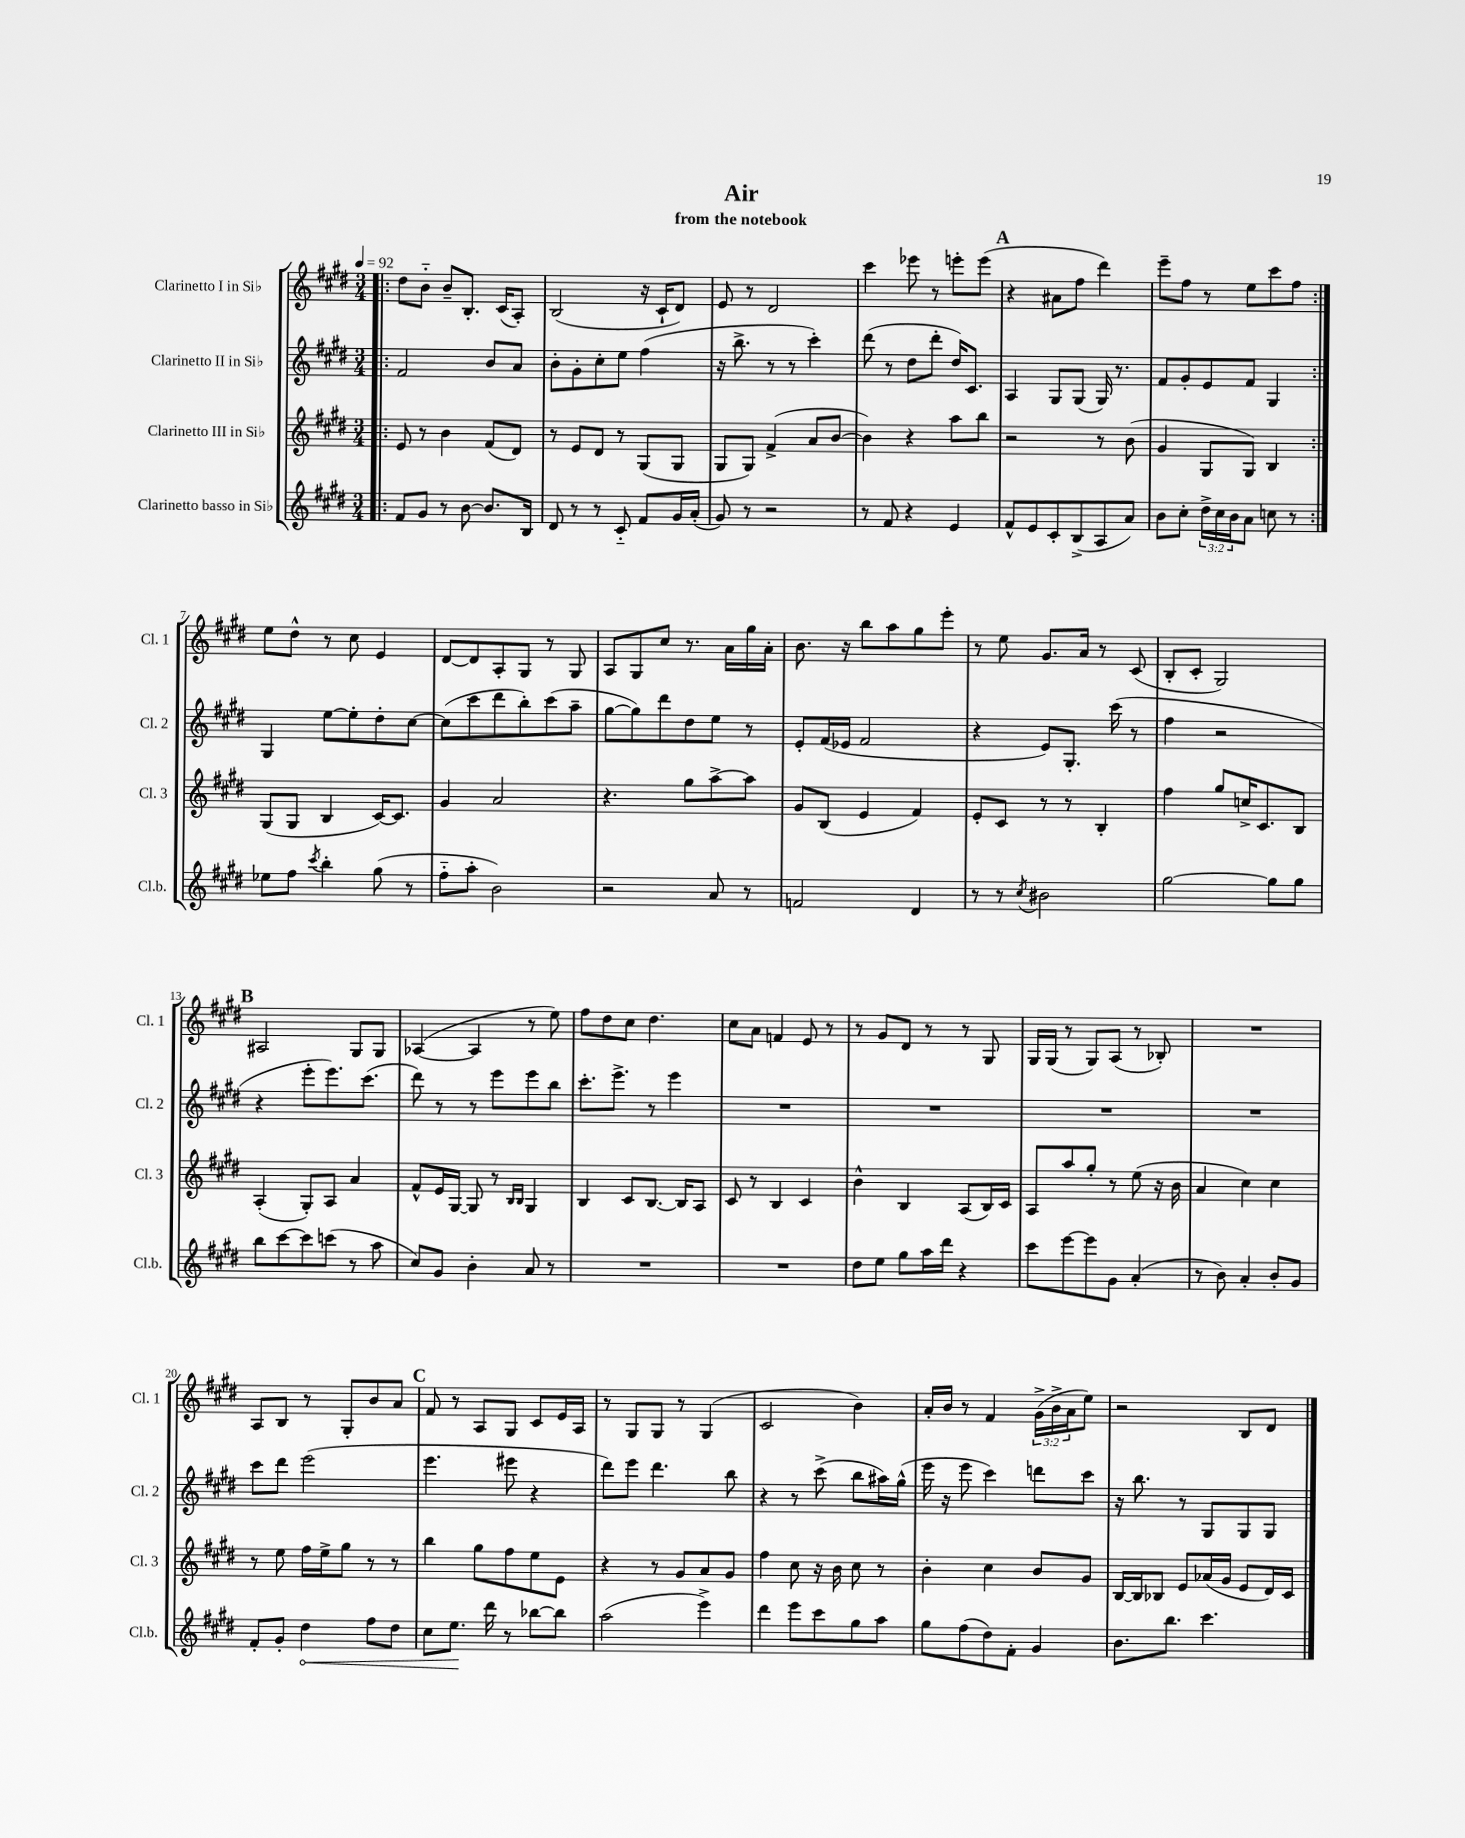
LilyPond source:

\header { title = "Air" subtitle = "from the notebook" }
<<
\new StaffGroup <<
\new Staff = "s0" \with { instrumentName = "Clarinetto I in Sib" shortInstrumentName = "Cl. 1" } {
    \clef treble \key e \major \numericTimeSignature \time 3/4 \override Staff.TupletNumber.text = #tuplet-number::calc-fraction-text \tempo 4 = 92
    \repeat volta 2 { \bar ".|:" dis''8 b'8-_ b'8-- b8.-. cis'16( a8-.) |
    b2( r16 cis'16-! dis'8) |
    e'8 r8 dis'2 |
    cis'''4 ees'''8 r8 e'''8-. e'''8( |
    \mark \markup { \bold "A" } r4 ais'8 fis''8 dis'''4) |
    e'''8-- fis''8 r8 e''8 cis'''8 fis''8 | }
    e''8 dis''8-^ r8 cis''8 e'4 |
    dis'8~ dis'8 a8-. gis8 r8 gis8 |
    a8 gis8 cis''8 r8. a'16 gis''16 a'16-. |
    b'8. r16 b''8 a''8 gis''8 e'''8-. |
    r8 e''8 gis'8. a'16 r8 cis'8( |
    b8-. cis'8-. gis2) |
    \mark \markup { \bold "B" } ais2 gis8 gis8 |
    aes4~( aes4 r8 e''8) |
    fis''8 dis''8 cis''8 dis''4. |
    cis''8 a'8 f'4 e'8 r8 |
    r8 gis'8 dis'8 r8 r8 gis8 |
    gis16 gis16( r8 gis8) a8( r8 bes8-.) |
    R2. |
    a8 b8 r8 gis8-. b'8 a'8 |
    \mark \markup { \bold "C" } fis'8 r8 a8 gis8 cis'8 e'16 a16 |
    r8 gis8 gis8 r8 gis4( |
    cis'2 b'4) |
    a'16-. b'16 r8 fis'4 \tuplet 3/2 { gis'16->( b'16-> a'16 } e''8) |
    r2 b8 dis'8 \bar "|." |
}
\new Staff = "s1" \with { instrumentName = "Clarinetto II in Sib" shortInstrumentName = "Cl. 2" } {
    \clef treble \key e \major \numericTimeSignature \time 3/4
    \repeat volta 2 { \bar ".|:" fis'2 b'8 a'8 |
    b'8-. gis'8-. cis''8-. e''8 fis''4( |
    r16 b''8.-> r8 r8 cis'''4-.) |
    dis'''8( r8 dis''8 dis'''8-. dis''16) cis'8. |
    \mark \markup { \bold "A" } a4 gis8 gis8( gis16) r8. |
    fis'8 gis'8-. e'8 fis'8 gis4 | }
    gis4 e''8~ e''8-. dis''8-. cis''8~ |
    cis''8( cis'''8 dis'''8 b''8-.) cis'''8( a''8-- |
    gis''8~ gis''8) dis'''8 dis''8 e''8 r8 |
    e'8-. fis'16( ees'16 fis'2 |
    r4 e'8) gis8.-. cis'''16( r8 |
    fis''4 r2 |
    \mark \markup { \bold "B" } r4 e'''8-. e'''8.) cis'''8.( |
    dis'''8) r8 r8 e'''8 e'''8 b''8 |
    cis'''8.-. e'''8.-> r8 e'''4 |
    R2. |
    R2. |
    R2. |
    R2. |
    cis'''8 dis'''8 e'''2( |
    \mark \markup { \bold "C" } e'''4. eis'''8 r4 |
    dis'''8) e'''8 dis'''4. b''8 |
    r4 r8 cis'''8->( b''8 ais''16) gis''16-^( |
    e'''16 r16 e'''8 cis'''4) d'''8 cis'''8 |
    r16 b''8. r8 gis8 gis8 gis8 \bar "|." |
}
\new Staff = "s2" \with { instrumentName = "Clarinetto III in Sib" shortInstrumentName = "Cl. 3" } {
    \clef treble \key e \major \numericTimeSignature \time 3/4
    \repeat volta 2 { \bar ".|:" e'8 r8 b'4 fis'8( dis'8) |
    r8 e'8 dis'8 r8 gis8( gis8 |
    gis8 gis8) fis'4->( a'8 b'8~ |
    b'4) r4 a''8 b''8 |
    \mark \markup { \bold "A" } r2 r8 b'8( |
    gis'4 gis8 gis8) b4 | }
    gis8( gis8 b4 cis'16~) cis'8. |
    gis'4 a'2 |
    r4. gis''8 a''8~-> a''8 |
    gis'8 b8( e'4 fis'4) |
    e'8-. cis'8 r8 r8 b4-. |
    fis''4 gis''8 c''16-> cis'8. b8 |
    \mark \markup { \bold "B" } a4-.( gis8-.) a8 a'4 |
    fis'8-^ e'16 gis16~ gis8 r8 \grace { b16 b16 } gis4 |
    b4 cis'8 b8.~ b16 a8 |
    cis'8 r8 b4 cis'4 |
    b'4-^ b4 a8( b16) cis'16 |
    a8 a''8 gis''8-. r8 e''8( r16 b'16 |
    a'4 cis''4) cis''4 |
    r8 e''8 fis''16 e''16-> gis''8 r8 r8 |
    \mark \markup { \bold "C" } b''4 gis''8 fis''8 e''8 e'8 |
    r4 r8 gis'8 a'8 gis'8 |
    fis''4 cis''8 r16 b'16 cis''8 r8 |
    b'4-. cis''4 b'8 gis'8 |
    b16~ b16 bes8 e'8 aes'16( gis'16 e'8 dis'16) cis'16 \bar "|." |
}
\new Staff = "s3" \with { instrumentName = "Clarinetto basso in Sib" shortInstrumentName = "Cl.b." } {
    \clef treble \key e \major \numericTimeSignature \time 3/4 \override Staff.TupletNumber.text = #tuplet-number::calc-fraction-text
    \repeat volta 2 { \bar ".|:" fis'8 gis'8 r8 b'8~ b'8. b16 |
    dis'8 r8 r8 cis'8-_ fis'8 gis'16 a'16-.( |
    gis'8) r8 r2 |
    r8 fis'8 r4 e'4 |
    \mark \markup { \bold "A" } fis'8-^ e'8 cis'8-. b8->( a8 a'8) |
    b'8 cis''8-. \tuplet 3/2 { dis''16-> cis''16 b'16 } a'8 c''8 r8 | }
    ees''8 fis''8 \acciaccatura { cis'''8 } b''4-. gis''8( r8 |
    fis''8-_ a''8-. b'2) |
    r2 a'8 r8 |
    f'2 dis'4 |
    r8 r8 \acciaccatura { cis''8 } bis'2 |
    gis''2~ gis''8 gis''8 |
    \mark \markup { \bold "B" } b''8 cis'''8~ cis'''8 c'''8( r8 a''8 |
    cis''8) gis'8 b'4-. a'8 r8 |
    R2. |
    R2. |
    dis''8 e''8 gis''8 a''16 dis'''16 r4 |
    cis'''8 e'''8~ e'''8 gis'8 a'4-.( |
    r8 b'8) a'4-. b'8-. gis'8 |
    fis'8-. gis'8-. \once \override Hairpin.circled-tip = ##t dis''4\< fis''8 dis''8 |
    \mark \markup { \bold "C" } cis''8 e''8.\! dis'''16 r8 bes''8~ bes''8 |
    a''2( e'''4->) |
    dis'''4 e'''8 cis'''8 gis''8 a''8 |
    gis''8 fis''8( dis''8) fis'8-. gis'4 |
    b'8. b''8. cis'''4. \bar "|." |
}
>>
>>
